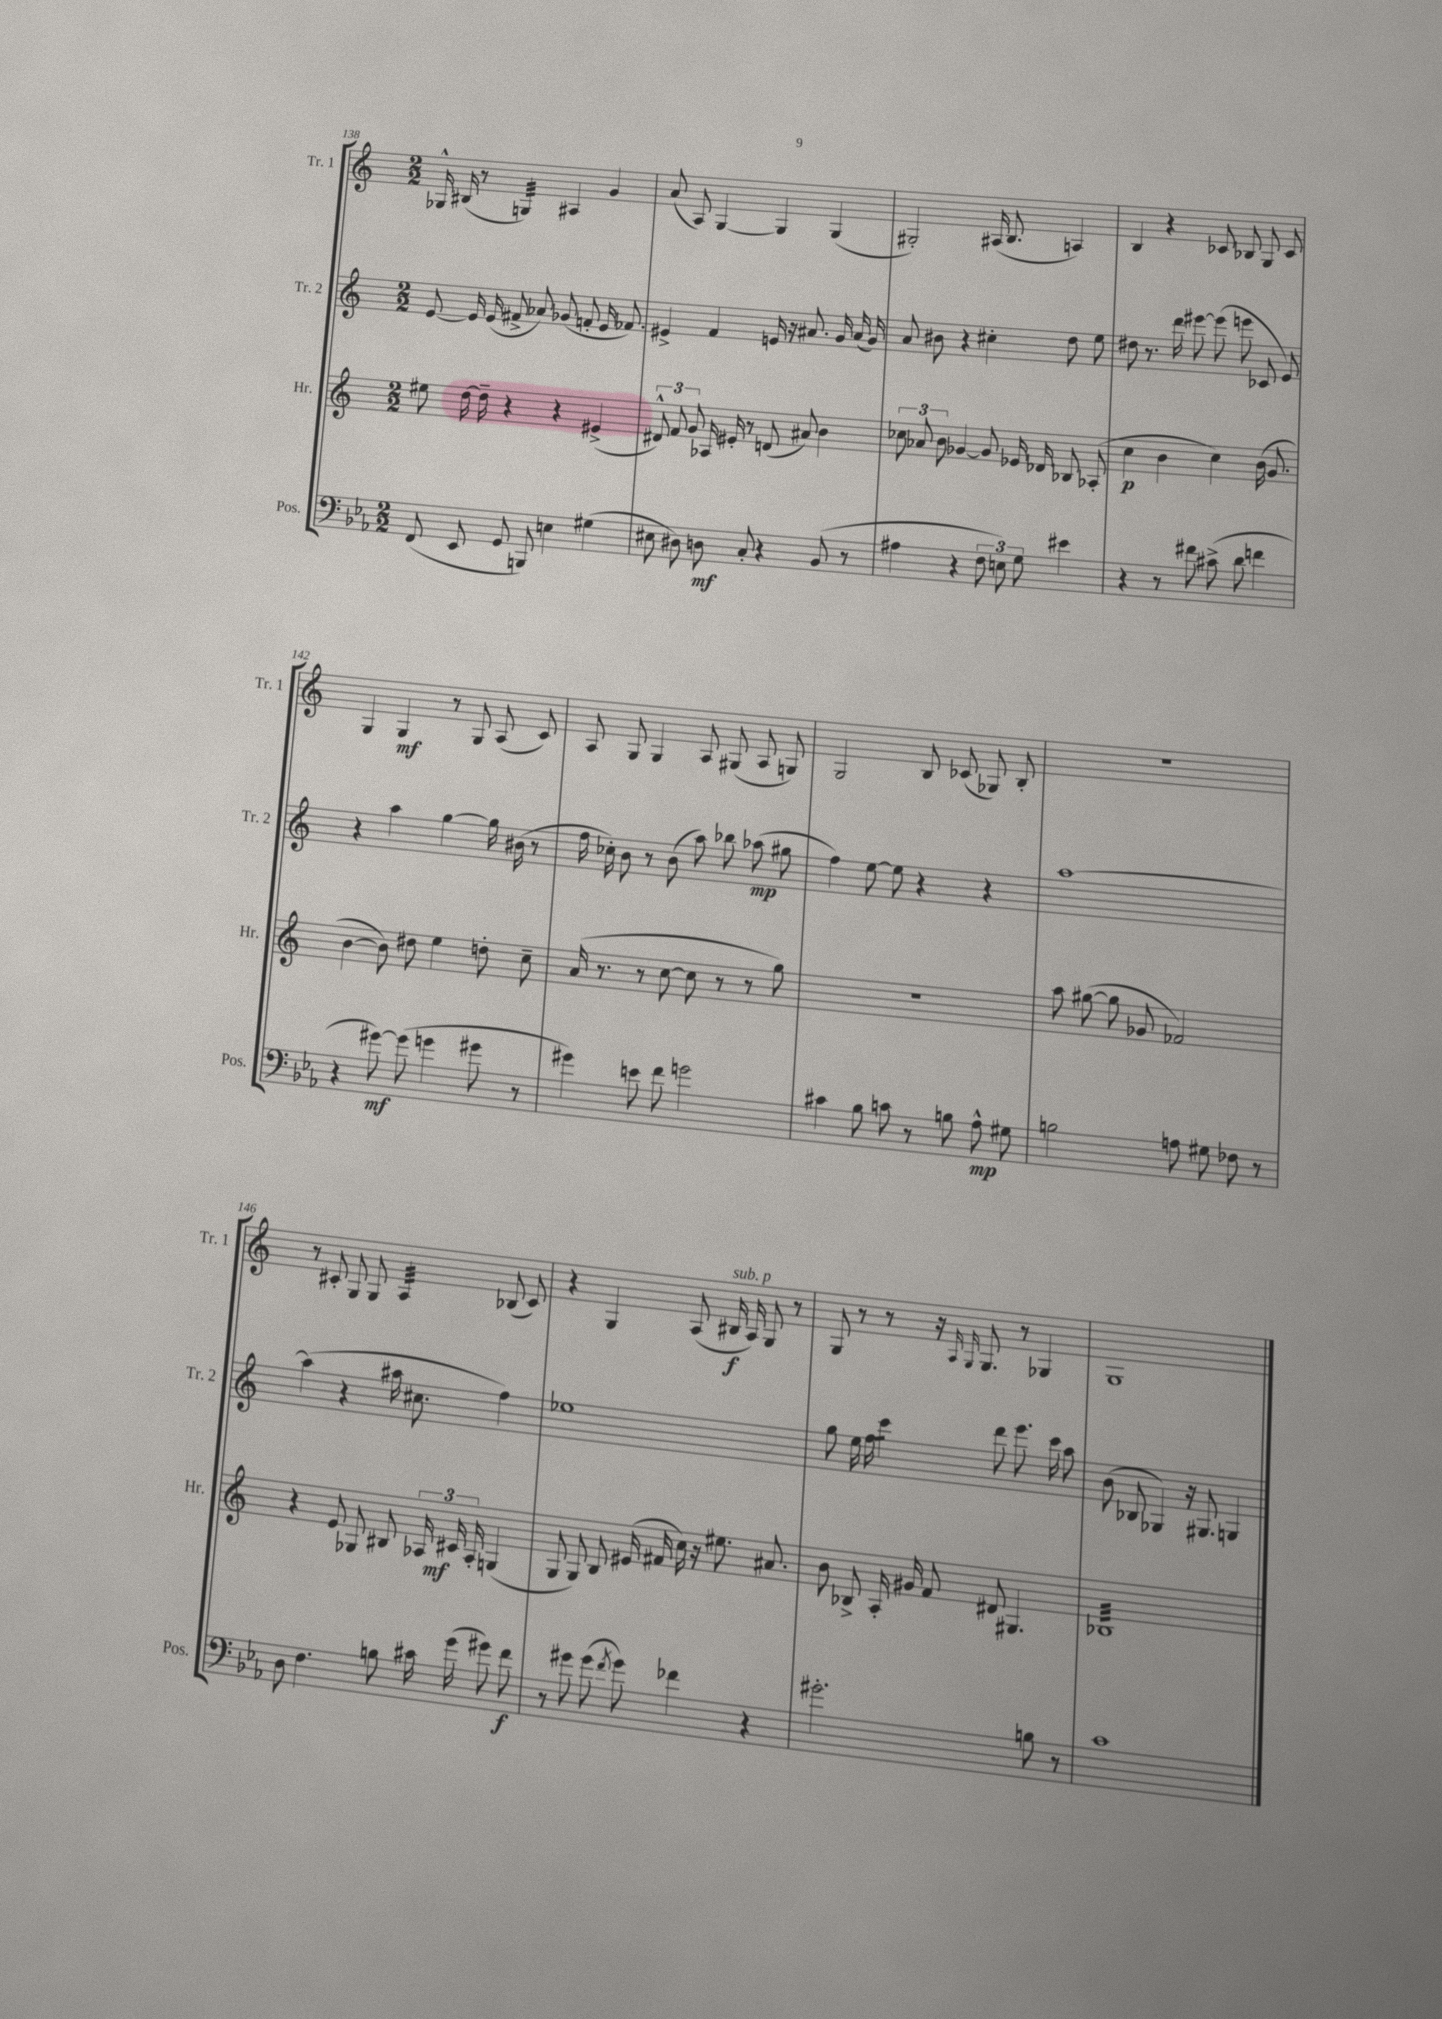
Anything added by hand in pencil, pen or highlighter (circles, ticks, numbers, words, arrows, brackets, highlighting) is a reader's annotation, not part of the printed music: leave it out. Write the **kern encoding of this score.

**kern	**kern	**kern	**kern
*staff4	*staff3	*staff2	*staff1
*clefF4	*clefG2	*clefG2	*clefG2
*k[b-e-a-]	*k[]	*k[]	*k[]
*M2/2	*M2/2	*M2/2	*M2/2
(8FF	8ee#	[8e	16G-^^
.	.	.	(16B#
8EE-	[16dd	16e]	8r
.	16dd~]	(16e	.
8GG	4r	8f#^	4G)
8BBB)	.	8a-)	.
4E	4r	(8g-	4A#
.	.	8f'	.
(4G#	(4e#^	16e	4g
.	.	8.f-)	.
=	=	=	=
8E#	12d#^^)	4e#^	(8a
.	12f	.	.
8D#)	.	.	8A)
.	12g	.	.
8D	16A-	4f	[4G
.	16e#'	.	.
8C'	8r	.	.
4r	(8d	16e	4G]
.	.	16r	.
.	8a#)	8.a#	.
(8BB-	4b	.	(4G
.	.	16g	.
8r	.	(16a#	.
.	.	16g)	.
=	=	=	=
4A#	12cc-	8a	2G#')
.	12a-	.	.
.	.	8b#	.
.	12b	.	.
4r	[4g-	4r	.
12F	8g-]	4cc#'	(16A#
.	.	.	8.B
12E)	.	.	.
.	16e-	.	.
12G	.	.	.
.	16d-	.	.
4e#	8B-	8dd	4A)
.	(8A-'	8ee	.
=	=	=	=
4r	4cc	8dd#	4B
.	.	8.r	.
8r	4b	.	4r
.	.	16ddd	.
8f#	.	[8eee#	.
(8c#^	4cc)	(8eee#]	8c-
8d	.	8eee	8B-
4f	(16b	8c-	8G
.	8.g	.	.
.	.	8e)	8c-
=	=	=	=
4r	[4b	4r	4G
[8g#)	8b])	4aa	4G
(8g#]	8dd#	.	.
4g	4ee	[4gg	8r
.	.	.	8G
8g#	8dd'	16gg]	(8A
.	.	(16b#	.
8r	8cc~	8r	8c)
=	=	=	=
4g#)	(16a	16ff	8A
.	8.r	16cc-')	.
.	.	8b	8G
8e	8r	8r	4G
8f	[8cc	(8b	.
2g	8cc]	8aa)	8A
.	8r	8bb-	(8G#
.	8r	(8aa-	8A
.	8gg)	8gg#	8G)
=	=	=	=
4c#	1r	4ff)	2G
8B-	.	[8ee	.
8c	.	8ee]	.
8r	.	4r	8B
8B	.	.	(8c-
8A-^^	.	4r	8G-)
8G#	.	.	8B'
=	=	=	=
2B	8aa	[1aa	1r
.	([8gg#	.	.
.	8gg#]	.	.
.	8g-	.	.
8A	2f-)	.	.
8G#	.	.	.
8F-	.	.	.
8r	.	.	.
=	=	=	=
8D	4r	(4aa]	8r
4.F	.	.	8c#'
.	8e	4r	8G
.	8G-	.	8G
8B	8B#	16aa#	4A
.	.	8.cc#	.
16c#	24A-	.	.
.	24c#	.	.
(16g	.	.	.
.	24A-'	.	.
8g#)	(4G	4ff)	(8B-
8f	.	.	8c#)
=	=	=	=
8r	8G	1ee-	4r
8g#	8G)	.	.
(8g#	8B	.	4G
8qf	.	.	.
8g#)	(16e#	.	.
.	16f#	.	.
4f-	16cc)	.	(8A
.	16r	.	.
.	8.ee#	.	16B#
.	.	.	16A)
4r	.	.	8G
.	8.a#	.	.
.	.	.	8r
=	=	=	=
2.g#'	8b	8gg	8G
.	8B-^	16ee	8r
.	.	16ff	.
.	16A'	4ccc	8r
.	16g#	.	.
.	8f	.	16r
.	.	.	16qqA
.	.	.	16qqG
.	.	.	8.G
.	8d#	8ddd	.
.	4.G#	8.eee	8r
8B	.	.	4G-
.	.	16ccc	.
8r	.	8aa	.
=	=	=	=
1c	1B-	(8b	1G
.	.	8B-	.
.	.	4G-)	.
.	.	16r	.
.	.	8.G#	.
.	.	4G	.
==	==	==	==
*-	*-	*-	*-
